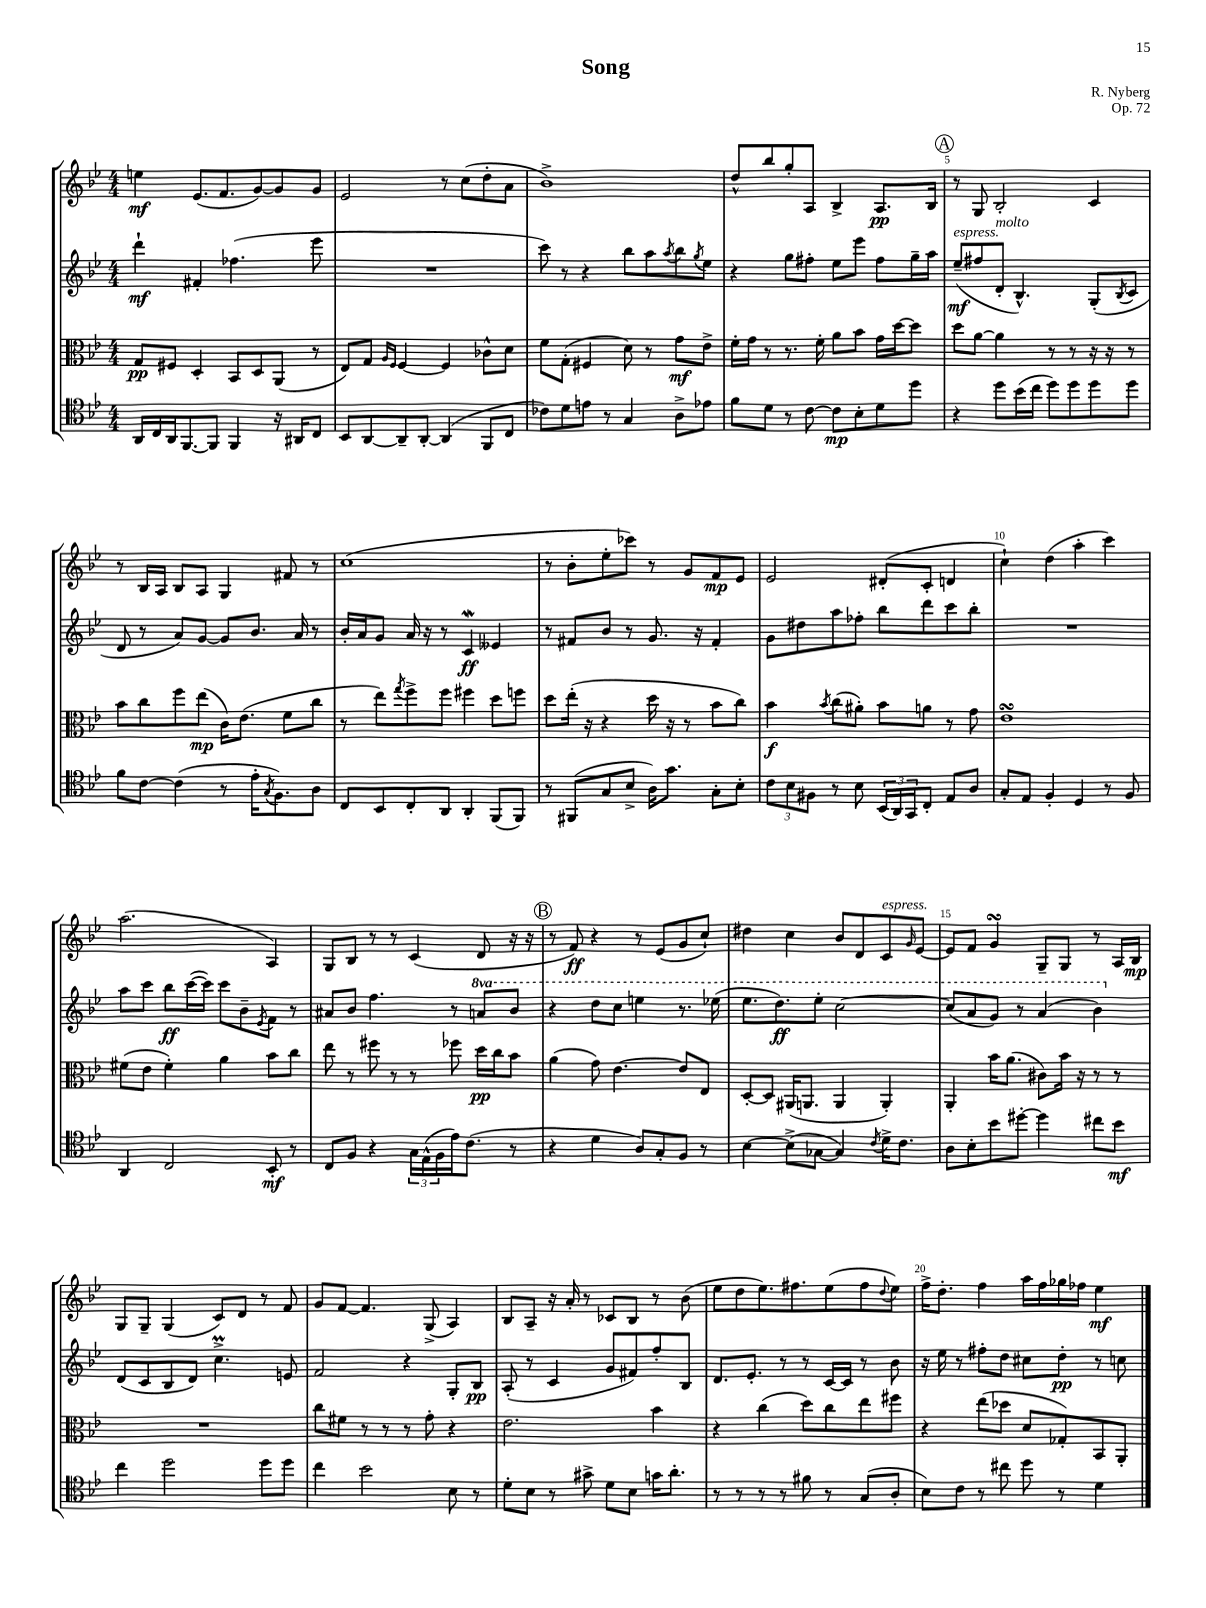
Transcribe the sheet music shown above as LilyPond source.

\header { title = "Song" composer = "R. Nyberg" opus = "Op. 72" }
<<
\new StaffGroup <<
\new Staff = "s0" {
    \clef treble \key bes \major \numericTimeSignature \time 4/4
    e''4\mf ees'8.( f'8. g'8~) g'8 g'8 |
    ees'2 r8 c''8( d''8-. a'8 |
    bes'1->) |
    d''8-^ bes''8 g''8-. a8 bes4-> a8.\pp bes16 |
    \mark \markup { \circle "A" } r8 g8 bes2-. c'4 |
    r8 bes16 a16 bes8 a8 g4 fis'8 r8 |
    c''1( |
    r8 bes'8-. ees''8-. ces'''8) r8 g'8 f'8\mp ees'8 |
    ees'2 dis'8-.( c'8-. d'4 |
    c''4-!) d''4( a''4-. c'''4) |
    a''2.( a4) |
    g8 bes8 r8 r8 c'4( d'8 r16 r16 |
    \mark \markup { \circle "B" } r8 f'8\ff) r4 r8 ees'8( g'8 c''8-!) |
    dis''4 c''4 bes'8 d'8 c'8^\markup { \italic "espress." } \grace { g'16 } ees'8~ |
    ees'8 f'8 g'4\turn g8-- g8 r8 a16 bes16\mp |
    g8 g8-- g4( c'8) d'8 r8 f'8 |
    g'8 f'8~ f'4. g8->( a4) |
    bes8 a8-- r16 a'16-. r8 ces'8 bes8 r8 bes'8( |
    ees''8 d''8 ees''8.) fis''8. ees''8( fis''8 \appoggiatura { d''8 } ees''8) |
    f''16-> d''8.-. f''4 a''16 f''16 ges''16 fes''16 ees''4\mf \bar "|." |
}
\new Staff = "s1" {
    \clef treble \key bes \major \numericTimeSignature \time 4/4 \set Staff.ottavationMarkups = #ottavation-simple-ordinals
    d'''4-!\mf fis'4-. fes''4.( ees'''8 |
    R1 |
    c'''8) r8 r4 bes''8 a''8 \acciaccatura { a''8 } bes''8 \acciaccatura { g''8 } ees''8 |
    r4 g''8 fis''8-. ees''8 ees'''8 fis''8 g''16-- a''16 |
    \mark \markup { \circle "A" } ees''8--\mf^\markup { \italic "espress." }( fis''8 d'8-.^\markup { \italic "molto" } bes4.-^) g8-.( \acciaccatura { bes8 } c'8 |
    d'8 r8 a'8) g'8~ g'8 bes'8. a'16 r8 |
    bes'16-. a'16 g'8 a'16 r16 r8 c'4\mordent\ff eeses'4 |
    r8 fis'8 bes'8 r8 g'8. r16 fis'4-. |
    g'8 dis''8 a''8 fes''8-. bes''8 d'''8 c'''8 bes''8-. |
    R1 |
    a''8 c'''8 bes''8\ff c'''16~( c'''16) c'''8 bes'8-- \acciaccatura { ees'8 } f'8 r8 |
    ais'8 bes'8 f''4. r8 \ottava #1 a''!8 bes''8 |
    \mark \markup { \circle "B" } r4 d'''8 c'''8 e'''4 r8. ees'''16( |
    ees'''8. d'''8.\ff) ees'''8-. c'''2~ |
    c'''8( a''8 g''8) r8 a''4( bes''4) \ottava #0 |
    d'8( c'8 bes8 d'8) c''4.->\prall e'8 |
    f'2 r4 g8-. bes8\pp |
    a8-.( r8 c'4 g'8 fis'8) f''8-. bes8 |
    d'8. ees'8.-. r8 r8 c'16~ c'16 r8 bes'8 |
    r16 ees''16 r8 fis''8-. d''8 cis''8 d''8-.\pp r8 c''8 \bar "|." |
}
\new Staff = "s2" {
    \clef alto \key bes \major \numericTimeSignature \time 4/4
    g8\pp fis8 d4-. bes,8 d8 a,8( r8 |
    ees8) g8 \grace { a16 f16 } f4~ f4 ces'8-^ d'8 |
    f'8 g8-.( fis4 d'8) r8 g'8\mf ees'8-> |
    f'16-. g'16 r8 r8. f'16-. a'8 bes'8 g'16 d''16~ d''8 |
    \mark \markup { \circle "A" } d''8 a'8~ a'4 r8 r8 r16 r16 r8 |
    bes'8 c''8 f''8 ees''8\mp( c'16) ees'8.( f'8 c''8 |
    r8 ees''8) \acciaccatura { g''8 } f''8-> f''8 fis''4 d''8 f''8 |
    d''8 ees''16-.( r16 r4 d''16 r16 r8 bes'8 c''8) |
    bes'4\f \acciaccatura { bes'8 } c''8( ais'8-.) bes'8 a'8 r8 g'8 |
    ees'1\turn |
    fis'8( ees'8 fis'4-.) a'4 bes'8 c''8 |
    ees''8 r8 fis''8 r8 r8 fes''8 d''16\pp c''16 bes'8 |
    \mark \markup { \circle "B" } a'4( g'8) ees'4.~ ees'8 ees8 |
    d8~-. d8 ais,16( a,8. a,4 a,4-.) |
    a,4-. bes'16 a'8.( cis'8) bes'16 r16 r8 r8 |
    R1 |
    c''8 fis'8 r8 r8 r8 g'8-. r4 |
    ees'2. bes'4 |
    r4 c''4( d''8) c''8 ees''8 fis''8 |
    r4 ees''8( des''8 d'8 ges8-.) bes,8 a,8-. \bar "|." |
}
\new Staff = "s3" {
    \clef tenor \key bes \major \numericTimeSignature \time 4/4
    a,16 c16 a,16 f,8.~ f,8 f,4 r16 ais,16 c8 |
    bes,8 a,8~ a,8-- a,8~-. a,4( f,8 c8 |
    ces'8) d'8 e'8 r8 g4 a8-> ees'8 |
    f'8 d'8 r8 c'8~ c'8\mp bes8-. d'8 d''8 |
    \mark \markup { \circle "A" } r4 d''8 bes'16( c''16 d''8) d''8 d''8 d''8 |
    f'8 c'8~ c'4( r8 ees'16-. \acciaccatura { g8 } f8.) a8 |
    c8 bes,8 c8-. a,8 a,4-. f,8( f,8) |
    r8 fis,8( g8 bes8-> a16) g'8. g8-. bes8-. |
    \tuplet 3/2 { c'8 bes8 fis8 } r8 bes8 \tuplet 3/2 { bes,16( a,16) g,16 } c8-. ees8 a8 |
    g8-. ees8 f4-. d4 r8 f8 |
    a,4 c2 bes,8-.\mf r8 |
    c8 f8 r4 \tuplet 3/2 { g16 ees16-^( f16 } ees'16) c'8.( r8 |
    \mark \markup { \circle "B" } r4 d'4 a8) g8-. f8 r8 |
    bes4~ bes8->( ges8~ ges4) \acciaccatura { c'8 } d'16-> c'8. |
    a8 bes8-. bes'8 dis''8~-. dis''4 cis''8 bes'8\mf |
    c''4 d''2 d''8 d''8 |
    c''4 bes'2 bes8 r8 |
    d'8-. bes8 r8 gis'8-> d'8 bes8 g'16 a'8.-. |
    r8 r8 r8 r8 fis'8 r8 g8( a8-. |
    bes8) c'8 r8 cis''8 d''8 r8 d'4 \bar "|." |
}
>>
>>
\layout { \context { \Score \override BarNumber.break-visibility = ##(#f #t #t) barNumberVisibility = #(every-nth-bar-number-visible 5) } }
